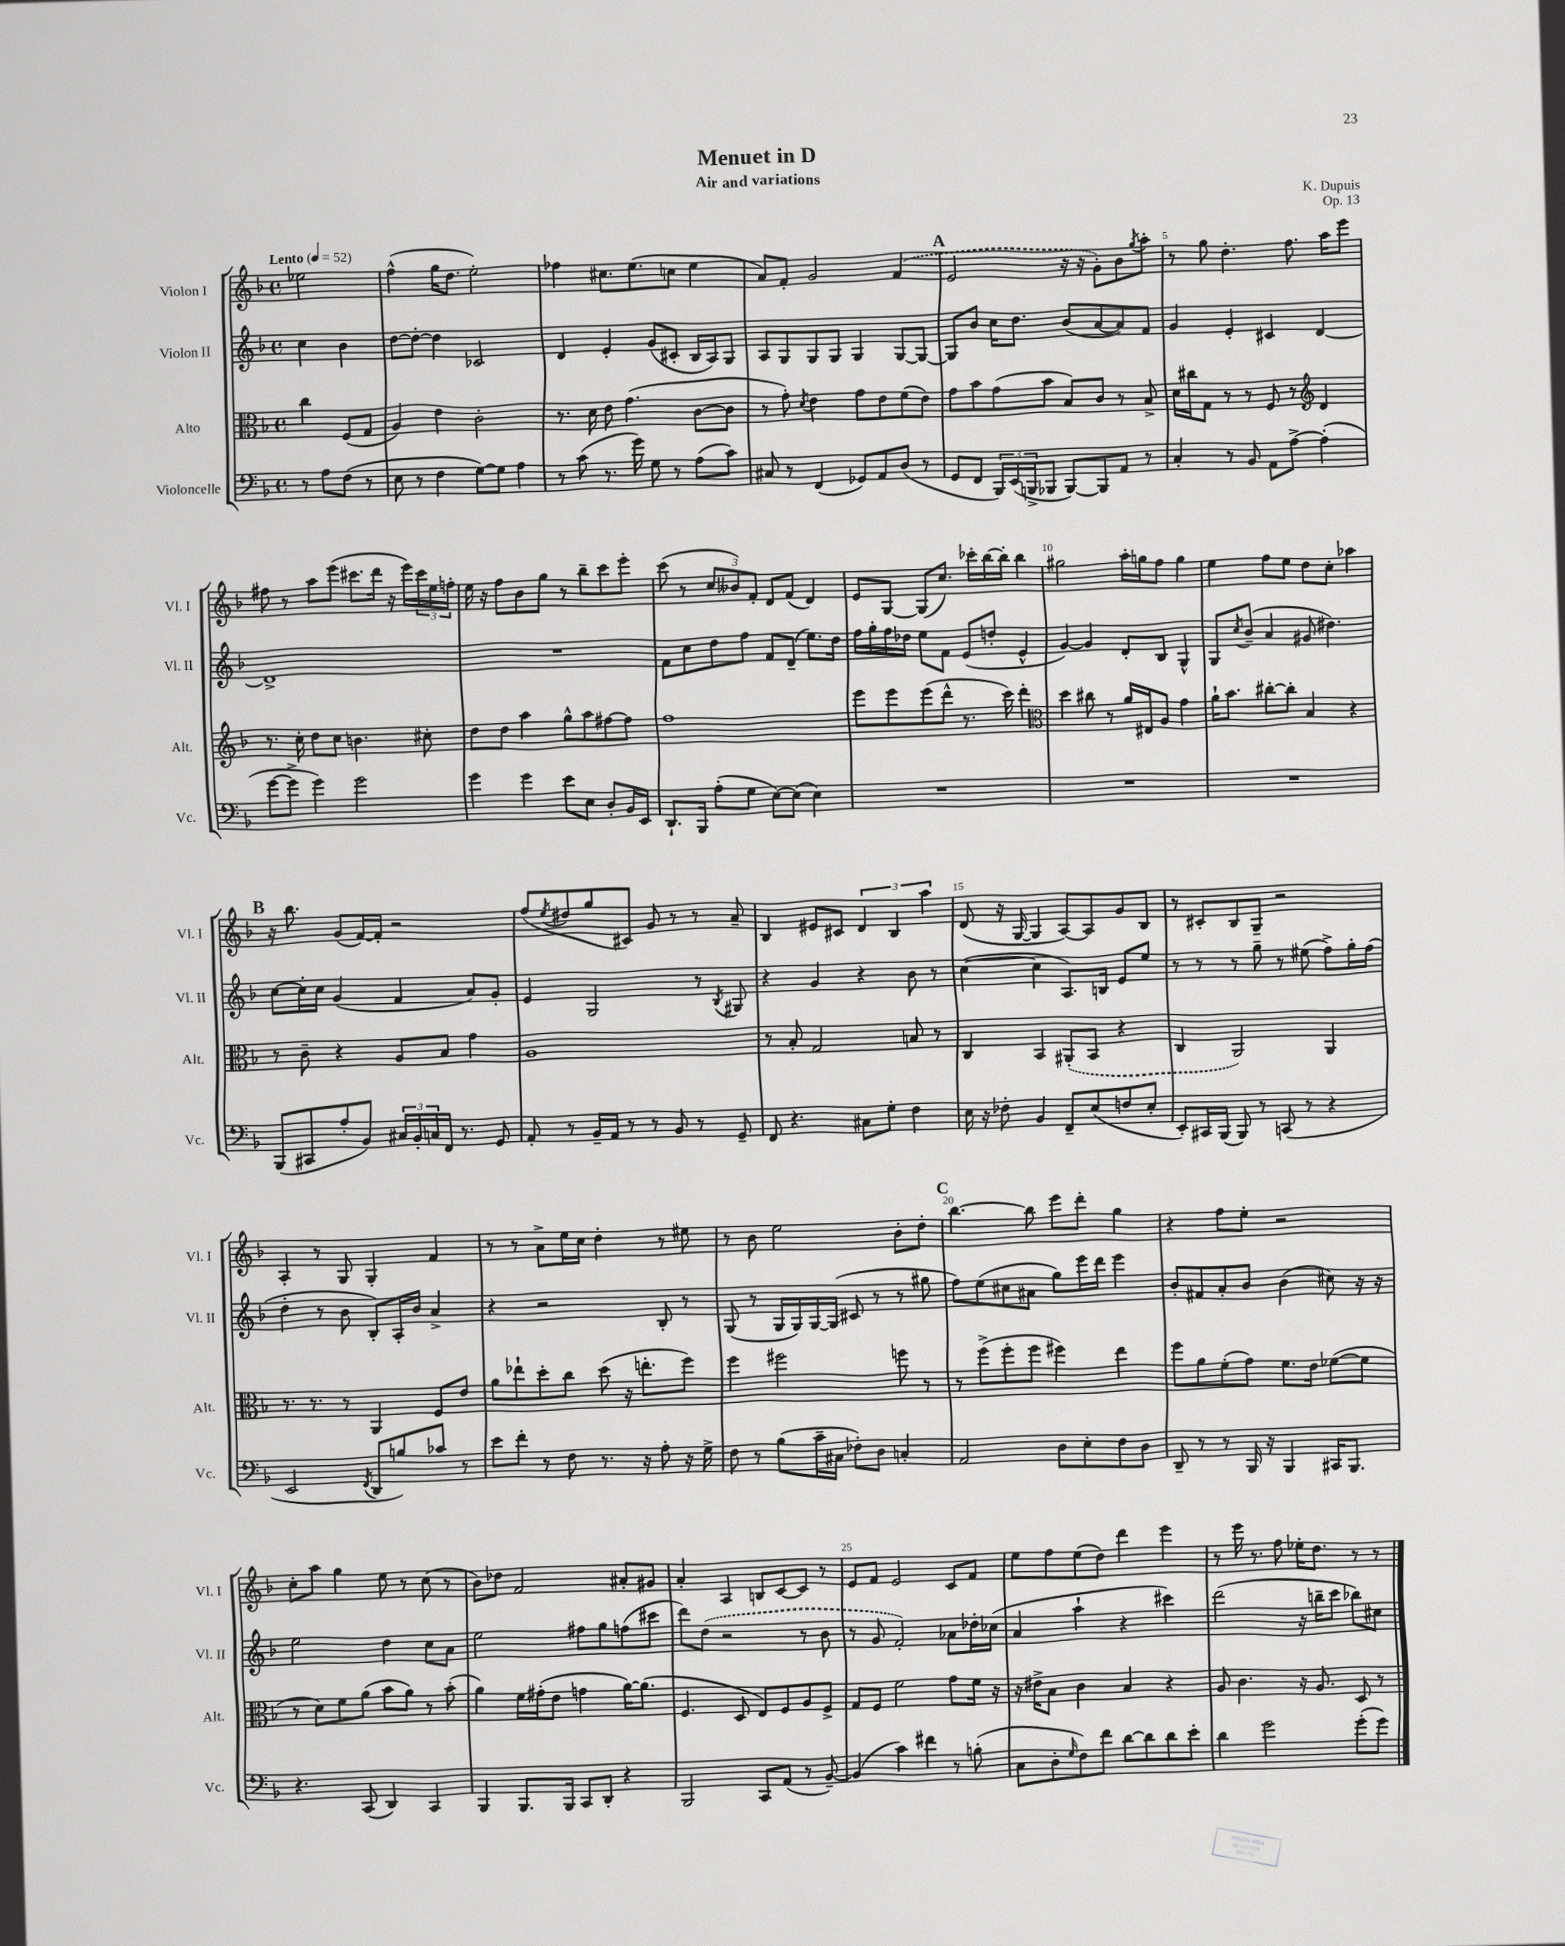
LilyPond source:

\header { title = "Menuet in D" composer = "K. Dupuis" subtitle = "Air and variations" opus = "Op. 13" }
<<
\new StaffGroup <<
\new Staff = "s0" \with { instrumentName = "Violon I" shortInstrumentName = "Vl. I" } {
    \clef treble \key f \major \defaultTimeSignature \time 4/4 \partial 2 \tempo "Lento" 4 = 52
    ees''2 |
    f''4-^( g''16 d''8. e''2-.) |
    fes''4 cis''8. e''8.( c''8 e''4 |
    a'8) f'8-. g'2 \once \slurDashed f'4( |
    \mark \markup { \bold "A" } e'2 r16 r16 g'8-.) bes'8 \acciaccatura { g''8 } a''8-. |
    r8 g''8 d''4.-. f''8. a''16 e'''8 |
    fis''8 r8 a''8 e'''8( cis'''8. d'''16 r16 e'''16) \tuplet 3/2 { cis'''16 e''16 f''16-. } |
    e''16 r16 f''8 bes'8 g''8 r8 bes''8-- c'''8 e'''8-. |
    c'''8( r8 \tuplet 3/2 { c''8 beses'8) f'8-. } d'8 f'8( d'4) |
    e'8 g8~ g8( c''8.) ces'''16-. bes''16~ bes''16-. bes''4 |
    gis''2 a''16-. g''16 f''8 g''4 |
    e''4 f''8 e''8 d''8 c''8-. aes''4 |
    \mark \markup { \bold "B" } r16 bes''8. g'8( f'16~) f'16-. r2 |
    f''8( \acciaccatura { e''8 } dis''8 g''8 cis'8) g'8 r8 r8 a'8-- |
    bes4 eis'8 cis'8 \tuplet 3/2 { d'4 bes4 a''4 } |
    d'8( r16 g16~ g4 a8~) a8 g'8 bes8 |
    r8 cis'8-. bes8 g8-- r2 |
    a4-. r8 g8 g4-. f'4 |
    r8 r8 a'8-> e''16 c''16 d''4-. r8 eis''8 |
    r8 bes'8 e''2 bes'8-. d''8-. |
    \mark \markup { \bold "C" } bes''4.~ bes''8 e'''8 d'''8-. g''4 |
    r4 f''8 e''8-. r2 |
    c''8-. a''8 g''4 e''8 r8 c''8( r8 |
    bes'8) des''8 f'2 ais'8-. gis'8 |
    a'4-. a4 b8 c'8~ c'8 r8 |
    e'8 f'8 e'2 c'8 f'8 |
    e''8 f''8 e''8( d''8) d'''4 e'''4 |
    r8 e'''16 r8. f''8 ees''16-. d''8. r8 r8 \bar "|." |
}
\new Staff = "s1" \with { instrumentName = "Violon II" shortInstrumentName = "Vl. II" } {
    \clef treble \key f \major \defaultTimeSignature \time 4/4 \partial 2
    c''4 bes'4 |
    d''8~ d''8~-. d''4 ces'2 |
    d'4 e'4-. g'8( cis'8-. bes16 a16) g8 |
    a8 g8 g8 g8 g4 g8~ g8~ |
    \mark \markup { \bold "A" } g8 bes'8 c''16 d''8. bes'8( a'8~ a'8) f'8 |
    g'4 e'4-. cis'4 d'4~ |
    d'1-> |
    R1 |
    f'8 c''8 d''8 f''8 f'8 d'8--( e''8.) d''16 |
    f''16 g''16-. f''16 des''16 e''8 f'8 e'8( d''8-. e'4-^ |
    g'4~) g'4 d'8-. bes8 g4-^ |
    g8 \acciaccatura { c''8 } bes'8--( a'4 gis'8 dis''4.) |
    \mark \markup { \bold "B" } c''8~ c''16-. c''16 g'4( f'4 a'8) g'8-. |
    e'4 g2 r8 \acciaccatura { bes8 } gis8 |
    r4 g'4 r4 bes'8 r8 |
    c''4~( c''4 a8.) b16 e'8 e''8 |
    r8 r8 r8 g''8-- r8 eis''8( f''8->) g''16-. f''16( |
    d''4-. r8 bes'8 bes8-.) a16-. bes'16 a'4-> |
    r4 r2 bes8-. r8 |
    g8( r8 g16 g16) g16~ g16( cis'8 r8 r8 gis''8 |
    \mark \markup { \bold "C" } f''8) e''8( cis''8 ais'8 g''8) e'''16 d'''16 e'''4 |
    bes'8-. fis'8 a'8-. bes'8 bes'4( cis''8) r16 r16 |
    e''2 d''4 c''8 a'8 |
    e''2 fis''8 g''8 f''8( cis'''8 |
    d'''8) \once \slurDashed d''8( r2 r8 bes'8 |
    r8 g'8 f'2-.) aes'8 des''16-. ces''16( |
    a'4 a''4-! r4 cis'''4) |
    d'''2( r16 b''16-- c'''8 bes''8) cis''8 \bar "|." |
}
\new Staff = "s2" \with { instrumentName = "Alto" shortInstrumentName = "Alt." } {
    \clef alto \key f \major \defaultTimeSignature \time 4/4 \partial 2
    c''4 f8( g8 |
    a4) e'4 c'2-. |
    r8. d'16 e'8 g'4.( c'8~ c'8 |
    r8 g'8-.) \acciaccatura { d'8 } e'4 g'8 e'8 f'8( e'8) |
    \mark \markup { \bold "A" } g'8 bes'8 g'8( bes'8 bes8) c'8 r8 bes8-> |
    d'16 cis''16 g8 r8 r8 f8 r8 \clef treble d'4 |
    r8. c''16-. d''8 c''8 b'4. cis''8-. |
    d''8 d''8 a''4 g''8-^ a''8 fis''8~ fis''8 |
    f''1 |
    e'''8 e'''8 e'''8( d'''8-^ r8. c'''16) d'''4-. |
    \clef alto d''4 cis''8 r8 a'16 eis16 a8 g'4 |
    a'16-! bes'8. cis''8~-. cis''8-. bes4 r4 |
    \mark \markup { \bold "B" } r8 c'8-- r4 a8 bes8 g'4 |
    a1 |
    r8 bes8-. g2 b8 r8 |
    c4 bes,4 \once \slurDashed ais,8-.( bes,8 r4 |
    c4 a,2) a,4 |
    r8. r8. r8 a,4 f8 e'8 |
    a'8 ees''8-! d''8-. c''8 d''8( r16 e''8.-. f''8) |
    f''4 fis''2 f''8 r8 |
    \mark \markup { \bold "C" } r8 f''8->( f''8-. f''8 fis''4) e''4 |
    f''8 a'8 f'8-.( g'8) f'8. e'16 fes'8~( fes'8 |
    r8 d'8) f'8 a'8( bes'8 a'8) r8 bes'8-.( |
    a'4) f'16 gis'16-.( e'8 g'4 a'16~) a'8.( |
    f4. d8 e8) f8 a8 f8-> |
    g8 f8 f'2 g'8 f'16 r16 |
    r16 eis'16-> bes8 c'4 bes4 r4 |
    a8 c'4. r16 a8. d8 r8 \bar "|." |
}
\new Staff = "s3" \with { instrumentName = "Violoncelle" shortInstrumentName = "Vc." } {
    \clef bass \key f \major \defaultTimeSignature \time 4/4 \partial 2
    r8 a8 f8( r8 |
    e8 r8 f4 g8~) g8 a4 |
    r8 c'8( r8. g'16) g8 r8 a8( c'8) |
    cis8 r8 f,4( ges,8) a,8 d8( r8 |
    \mark \markup { \bold "A" } g,8 f,8 \tuplet 3/2 { bes,,16) e,16( b,,16-> } bes,,8 bes,,8~) bes,,8 a,8 r8 |
    c4-. r8 bes,8 a,8 a8~-> a4-.( |
    g'8~ g'8-> g'4) g'2 |
    g'4 g'4 e'8 e8 d8-. bes,16 e,16 |
    d,8.-! bes,,16 a8-.( g8 e8~) e8( e4) |
    R1 |
    R1 |
    R1 |
    \mark \markup { \bold "B" } bes,,8( cis,8 a8-. bes,8) \tuplet 3/2 { cis16 bes,16-. c16 } f,16 r8. g,8 |
    a,8-. r8 bes,16-- a,16 r8 r8 bes,8 r8 g,8-- |
    f,8 r4. cis8 g8-. f4 |
    e16 r16 fes8-. bes,4 f,8-- e8( f8 e8-. |
    e,8-.) cis,16 bes,,16( bes,,8) r8 c,8( r8 r4 |
    e,2 \acciaccatura { f,8 } d,8 b8) ces'8 r8 |
    e'8 f'8-. r8 f8 r8. r16 a8-. r16 g16-> |
    f8 r8 bes8( c'16-- cis16 fes8-.) d8 c4-. |
    \mark \markup { \bold "C" } a,2 d8 e8-. f8 d8 |
    d,8-- r8 r8 bes,,16 r16 bes,,4 cis,16 bes,,8. |
    r4. c,8( d,4) c,4 |
    bes,,4 bes,,8. bes,,16 c,8 d,8-. r4 |
    bes,,2 c,8 a,8( r8 bes,8~--) |
    bes,4( c'4) fis'4 r8 b8-.( |
    c8 d8-. \grace { g16 } f8) f'8 d'8~ d'8 d'8 e'8-. |
    d'4 g'2 g'8-.( g'8) \bar "|." |
}
>>
>>
\layout { \context { \Score \override BarNumber.break-visibility = ##(#f #t #t) barNumberVisibility = #(every-nth-bar-number-visible 5) } }
